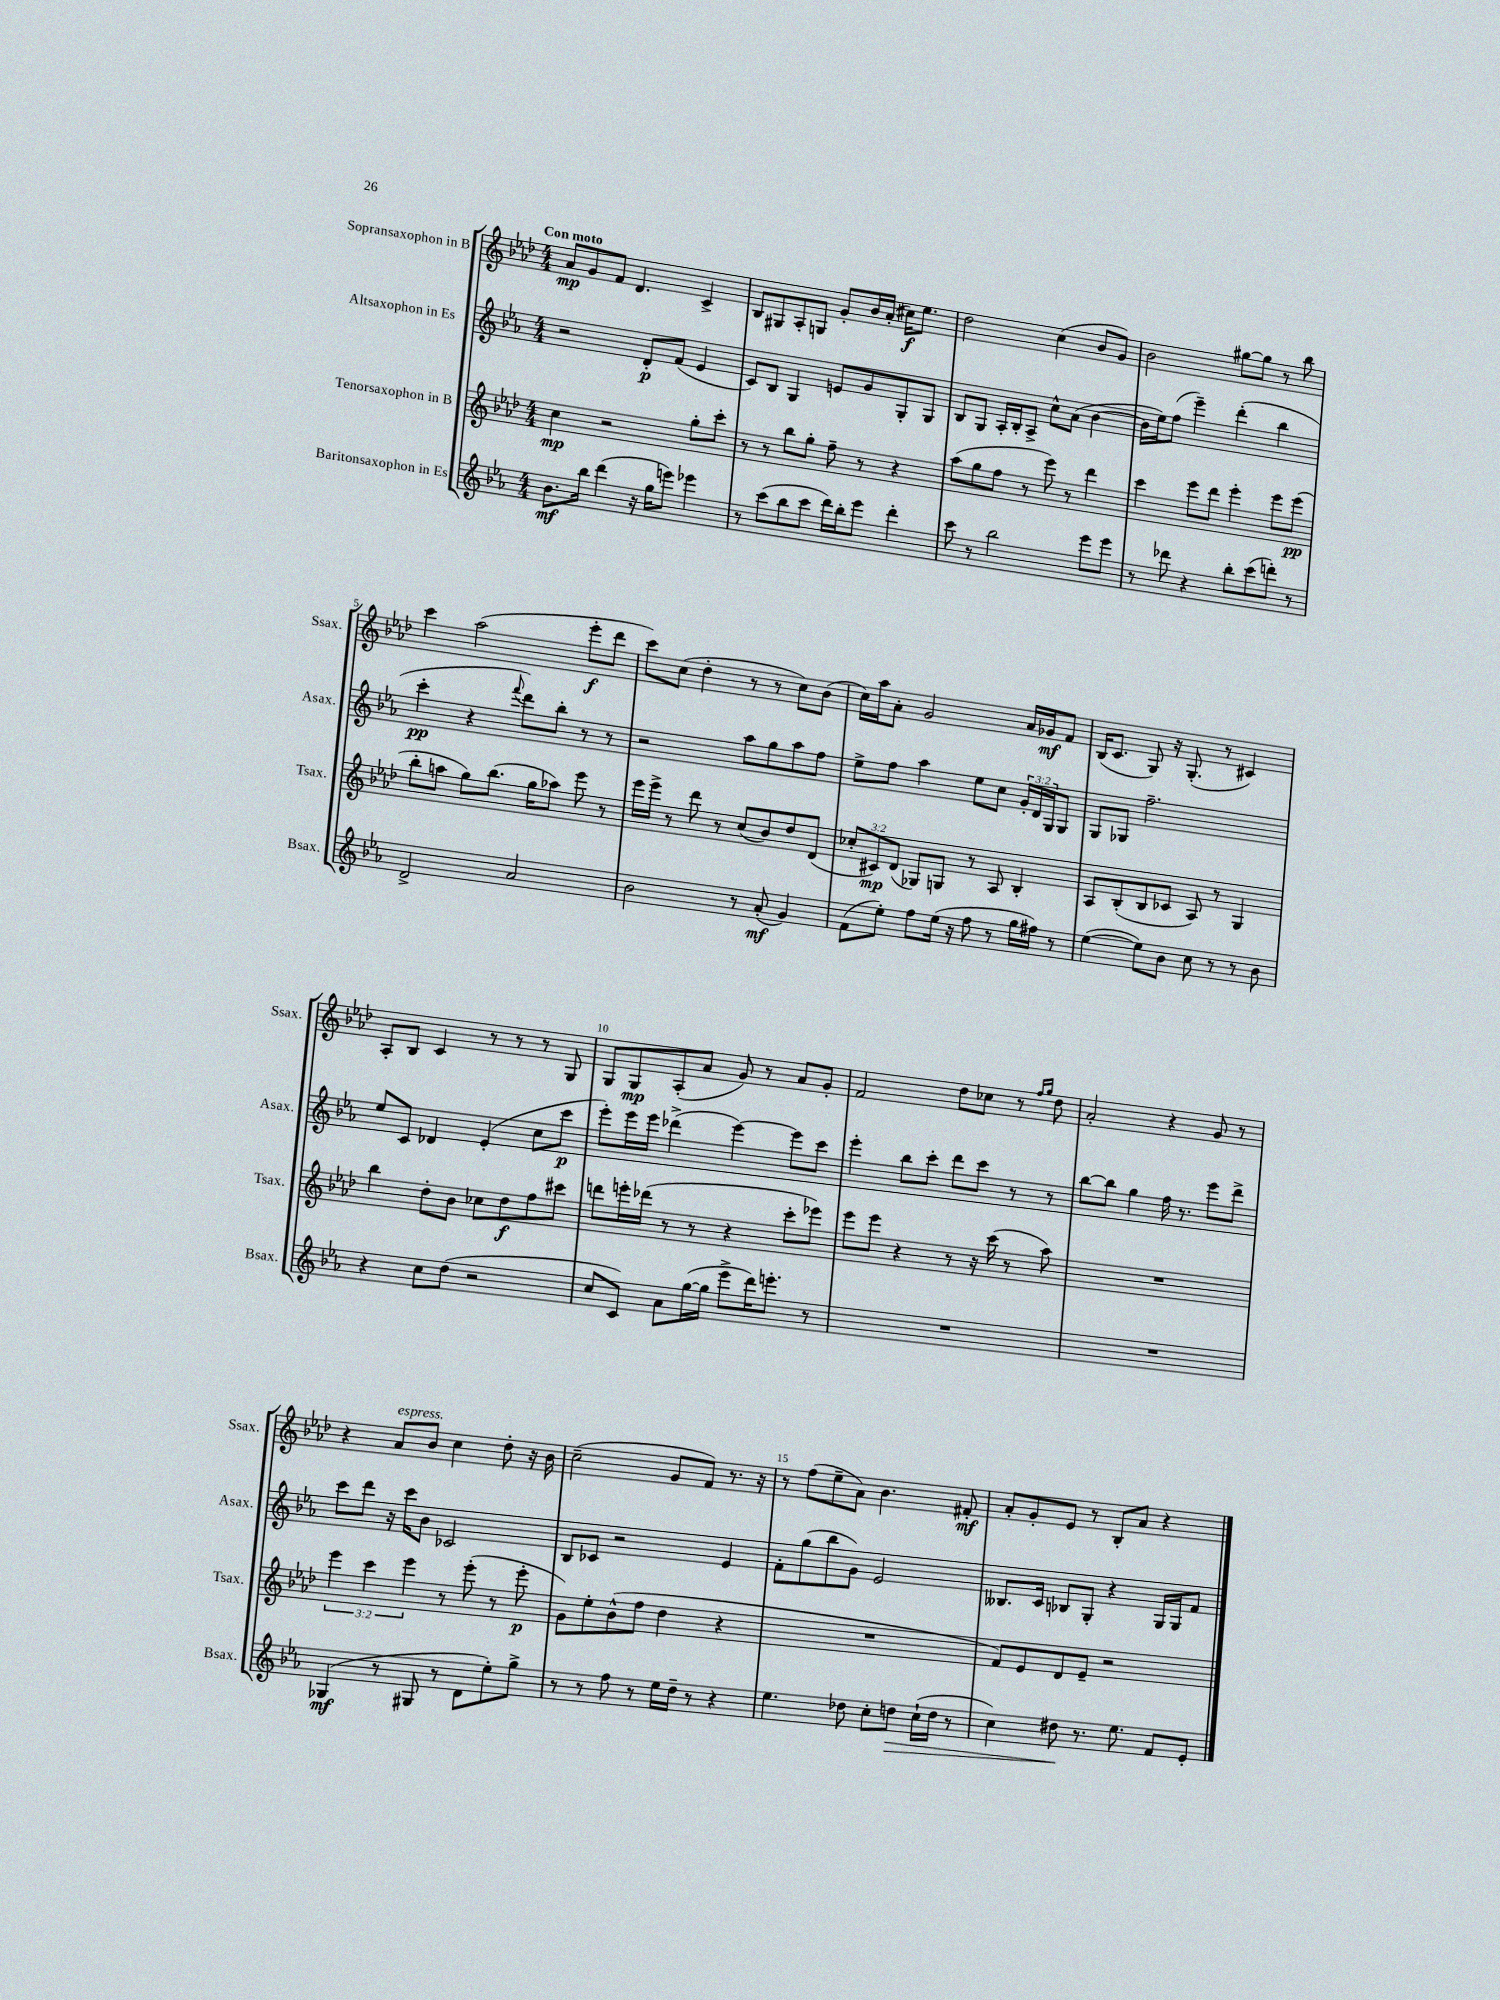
<<
\new StaffGroup <<
\new Staff = "s0" \with { instrumentName = "Sopransaxophon in B" shortInstrumentName = "Ssax." } {
    \clef treble \key aes \major \numericTimeSignature \time 4/4 \tempo "Con moto"
    aes'8\mp g'8 f'8 des'4. c'4-> |
    bes8 gis8 aes8-. g8 g'8-. bes'16 aes'16-.( cis''16\f) ees''8. |
    des''2 c''4( bes'8 g'8) |
    bes'2 gis''8~ gis''8 r8 bes''8 |
    c'''4 aes''2( ees'''8-.\f des'''8 |
    c'''8) c''8( des''4-. r8 r8 c''8) bes'8( |
    c''16) aes''16 aes'8-. g'2 aes'16 ges'16\mf f'8 |
    bes16( c'8. g8) r16 g8.-.( r8 cis'4) |
    aes8-. bes8 c'4 r8 r8 r8 g8 |
    g8 g8\mp aes8-.( aes'8 g'8) r8 aes'8 g'8-. |
    f'2 des''8 ces''8 r8 \grace { f''16 g''16 } des''8 |
    aes'2-. r4 g'8 r8 |
    r4 aes'8^\markup { \italic "espress." } bes'8 c''4 des''8-. r16 bes'16 |
    c''2--( g'8 f'8) r8. r16 |
    r8 f''8( ees''8-- aes'8) bes'4. fis'8-.\mf |
    aes'8-. g'8-. ees'8 r8 bes8-. aes'8 r4 \bar "|." |
}
\new Staff = "s1" \with { instrumentName = "Altsaxophon in Es" shortInstrumentName = "Asax." } {
    \clef treble \key ees \major \numericTimeSignature \time 4/4 \override Staff.TupletNumber.text = #tuplet-number::calc-fraction-text
    r2 d'8-.\p f'8( ees'4 |
    c'8) bes8 g4 e'8 g'8 g8-. g8 |
    bes8 g8 aes16-. bes16-. aes8-> c''8-^ aes'8( bes'4~ |
    bes'16 ees''16) f''8( ees'''4--) d'''4-.( bes''4 |
    c'''4-.\pp r4 \appoggiatura { f'''8 } d'''8) bes''8-. r8 r8 |
    r2 aes''8 g''8 aes''8 f''8 |
    ees''8-> f''8 aes''4 ees''8 c''8 \tuplet 3/2 { g'16-. d'16 g16 } g8 |
    g8 ges8 f''2.-- |
    ees''8 c'8 des'4 ees'4-.( c''8 c'''8\p |
    ees'''8-.) ees'''16 ees'''16 des'''4->( ees'''4~) ees'''8 c'''8 |
    ees'''4-. bes''8 c'''8-. d'''8 c'''8 r8 r8 |
    bes''8~ bes''8 g''4 f''16 r8. ees'''8 d'''8-> |
    c'''8 d'''8 r16 c'''16 bes'8 ces'2 |
    bes8 ces'8 r2 ees'4 |
    f'8-. g''8( bes''8 g'8) ees'2 |
    beses8. c'16 bes8 g8-. r4 g16 g16 f'8 \bar "|." |
}
\new Staff = "s2" \with { instrumentName = "Tenorsaxophon in B" shortInstrumentName = "Tsax." } {
    \clef treble \key aes \major \numericTimeSignature \time 4/4 \override Staff.TupletNumber.text = #tuplet-number::calc-fraction-text
    c''4\mp r2 g''8-. c'''8-. |
    r8 r8 bes''8 g''8-. f''8-- r8 r4 |
    aes''8( g''8 f''8 r8 ees'''8) r8 des'''4 |
    c'''4 ees'''8 des'''8 ees'''4-. ees'''8 ees'''8\pp( |
    bes''8-. a''8 g''8) bes''8.( g''16 aes''8) ees'''8 r8 |
    ees'''16 ees'''16-> r8 des'''8 r8 c''8( bes'8) des''8 des'8( |
    \tuplet 3/2 { ces''8-. cis'8\mp) des'8( } ges8) g8 r8 aes8 bes4-. |
    aes8 bes8-.( bes8 ces'8 aes8) r8 g4 |
    bes''4 des''8-. bes'8 ces''8 des''8\f f''8 cis'''8 |
    d'''8 e'''16-. des'''16( r8 r8 r4 c'''8-. ees'''8) |
    ees'''8 ees'''8 r4 r8 r16 c'''16( r8 aes''8) |
    R1 |
    \tuplet 3/2 { ees'''4 c'''4 ees'''4 } r8 ees'''8-.( r8 ees'''8-.\p |
    g'8) ees''8-. bes'8-^( f''8 des''4 r4 |
    R1 |
    f'8) ees'8 des'8 ees'8-- r2 \bar "|." |
}
\new Staff = "s3" \with { instrumentName = "Baritonsaxophon in Es" shortInstrumentName = "Bsax." } {
    \clef treble \key ees \major \numericTimeSignature \time 4/4
    bes'8.\mf bes''16 d'''4( r16 g''16 e'''8) ees'''4 |
    r8 c'''8( bes''8 c'''8 d'''16) bes''16-. ees'''8 d'''4-. |
    c'''8 r8 bes''2 ees'''8 ees'''8 |
    r8 des'''8 r4 bes''8-. c'''8( d'''8-.) r8 |
    d'2-> aes'2 |
    bes'2 r8 aes'8-.\mf( g'4) |
    f'8( ees''8-.) f''8 ees''16( r16 f''8 r8 g''16 fis''16) r8 |
    ees''4~( ees''8) bes'8 c''8 r8 r8 bes'8 |
    r4 c''8 d''8( r2 |
    c''8 c'8) aes'8 g''16~( g''16 ees'''8-> d'''16) e'''8.-. r8 |
    R1 |
    R1 |
    ges4\mf( r8 gis8 r8 d'8 ees''8-.) g''8-> |
    r8 r8 f''8 r8 ees''16 d''16-- r8 r4 |
    ees''4. des''8 c''8-. d''8\> c''16-!( d''16 r8 |
    c''4) dis''8\! r8. ees''8. f'8 ees'8-. \bar "|." |
}
>>
>>
\layout { \context { \Score \override BarNumber.break-visibility = ##(#f #t #t) barNumberVisibility = #(every-nth-bar-number-visible 5) } }
